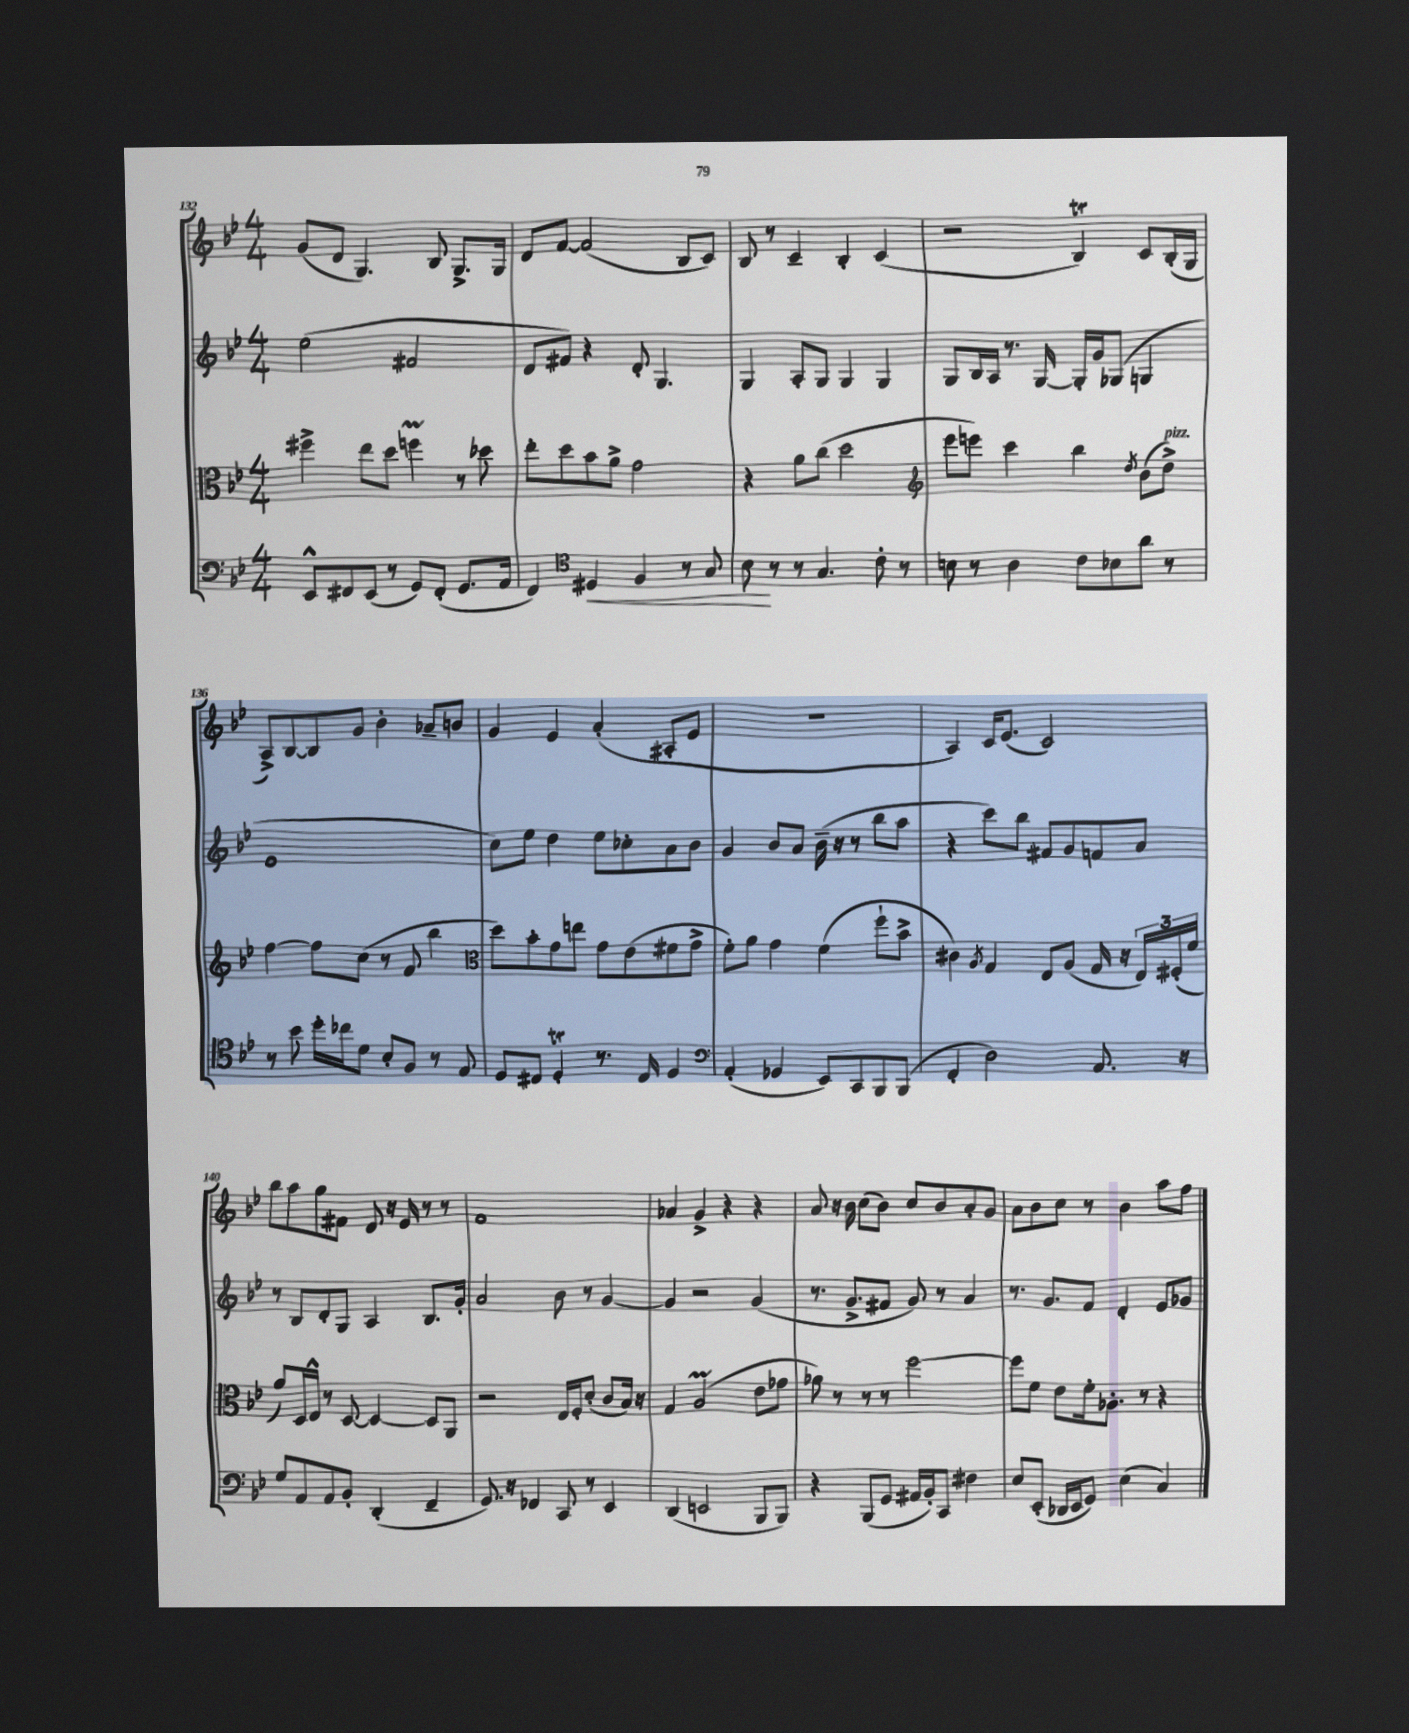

**kern	**dynam	**kern	**kern	**kern
*part4	*part4	*part3	*part2	*part1
*staff4	*staff4	*staff3	*staff2	*staff1
*clefF4	*	*clefC3	*clefG2	*clefG2
*k[b-e-]	*	*k[b-e-]	*k[b-e-]	*k[b-e-]
*M4/4	*	*M4/4	*M4/4	*M4/4
=132	=132	=132	=132	=132
8EE-^^/L	.	4ff#X^\	(2ee-\	(8g/L
8FF#X/	.	.	.	8d/J
(8EE-/J	.	8ee-\L	.	4.G/)
8r	.	8dd\J	.	.
8GG/L)	.	4ffnM\	2f#X/	.
(8FF#'/J	.	.	.	8B-/
8.GG/L	.	8r	.	8.G^/L
.	.	8dd-X\	.	.
16AA/Jk	.	.	.	16G/Jk
=133	=133	=133	=133	=133
4FF/)	.	8ee-'\L	8d/L	8d/L
.	.	8dd\	8f#X/J)	[8f/J
*clefC4	*	*	*	*
!	!LO:HP:b	!	!	!
4D#X/	<	8b-\	4r	(2f/]
.	.	8a^\J	.	.
4F/	.	2g\	8d'/	.
.	.	.	4.G/	.
8r	.	.	.	8B-/L
8G/	.	.	.	8c/J)
=134	=134	=134	=134	=134
8B-\	.	4r	4G/	8B-/
8r	[	.	.	8r
8r	.	8a\L	8A'/L	4c~/
4.G/	.	(8cc\J	8G/J	.
.	.	2dd\	4G/	4B-'/
8c'\	.	.	4G/	(4c/
8r	.	.	.	.
=135	=135	=135	=135	=135
*	*	*clefG2	*	*
8Bn\	.	8eee-\L	8G/L	2r
8r	.	8eeen\J)	16B-/L	.
.	.	.	16A/JJ	.
4A\	.	4ccc\	8.r	.
.	.	.	[16G/	.
8c\L	.	4bb-\	16G'/LL]	4B-T/)
.	.	.	16g/J	.
8B-X\	.	.	(8G-X/J	.
.	.	8qdd/	.	.
8a\J	.	(8b-\L	4Gn/	8c/L
!	!	!LO:TX:a:i:t=pizz.	!	!
8r	.	8dd^\J)	.	(16B-'/L
.	.	.	.	16G/JJ
!!LO:LB:g=z
=136	=136	=136	=136	=136
8r	.	[4ff\	1e-	8A^/L)
8b-\	.	.	.	[8B-/
16dd'\LL	.	8ff\L]	.	8B-/]
16cc-X\J	.	.	.	.
8d\J	.	(8cc\J	.	8g/J
8B-'/L	.	8r	.	4b-'\
8F/J	.	8f/	.	.
8r	.	4bb-\	.	8a-X~/L
8E-/	.	.	.	8bn/J
=137	=137	=137	=137	=137
*	*	*clefC3	*	*
8D/L	.	8dd\L)	8cc\L)	4g/
8C#X/J	.	8b-'\	8ee-\J	.
4Dt'/	.	8g\	4dd\	4e-/
.	.	8een\J	.	.
8.r	.	8g\L	8ee-\L	(4a'/
.	.	(8e-\	8cc-X'\	.
16C#/	.	.	.	.
4D/	.	8f#X\	8a\	8A#X'/L
.	.	8g^\J	8b-\J	8e-/J
=138	=138	=138	=138	=138
*clefF4	*	*	*	*
(4AA'/	.	8f'\L)	4g/	1r
.	.	8a\J	.	.
4GG-X/	.	4g\	8b-/L	.
.	.	.	8a/J	.
8EE-/L)	.	(4f\	(16b-~\	.
.	.	.	16r	.
8CC/	.	.	8r	.
8BBB-/	.	8ff`\L	8bb-\L	.
(8BBB-/J	.	8b-^\J	8aa\J	.
=139	=139	=139	=139	=139
4FF'/	.	4c#X\)	4r	4A/)
.	.	8qA/	.	.
2D\)	.	4G/	8ccc\L)	16c/KL
.	.	.	.	(8.e-/J
.	.	.	8bb-\J	.
.	.	8E-/L	8f#X/L	2c/)
.	.	(8A/J	8g/	.
8.AA/	.	16G/	8fn/	.
.	.	16r	.	.
.	.	24E-/LL)	8a/J	.
.	.	(24F#X'/	.	.
16r	.	.	.	.
.	.	24f/JJ	.	.
!!LO:LB:g=z
=140	=140	=140	=140	=140
8G/L	.	8a/L)	8r	8bb-\L
8AA/	.	16D/L	8B-/L	8aa\
.	.	16E-^^/JJ	.	.
8AA/	.	8r	8d'/	8gg\
8BB-'/J	.	[8D/	8G/J	8f#X\J
(4DD'/	.	4D/_	4A/	8d/
.	.	.	.	16r
.	.	.	.	16e-/
4FF~/	.	8D/L]	8.B-/L	8r
.	.	8AA/J	.	8r
.	.	.	16g'/Jk	.
=141	=141	=141	=141	=141
8.GG/)	.	2r	2a/	1f
16r	.	.	.	.
4FF-X/	.	.	.	.
8CC/	.	16E-/LL	8b-\	.
.	.	16F'/J	.	.
8r	.	(8d'/J	8r	.
4EE-/	.	8c/L	[4g/	.
.	.	16B-/Jk)	.	.
.	.	16r	.	.
=142	=142	=142	=142	=142
(4DD/	.	4G/	4g/]	4a-X/
2EEn/	.	(2Am/	2r	4g^/
.	.	.	.	4r
8BBB-/L	.	8e-\L	(4g/	4r
8BBB-/J)	.	8g-X\J	.	.
=143	=143	=143	=143	=143
4r	.	8a-X\)	8.r	8a/
.	.	8r	.	16r
.	.	.	8.g^/L	16b-\
(8BBB-/L	.	8r	.	(8cc\L
8GG/J	.	8r	8f#X/J	8b-\J)
16AA#X/LL	.	[2ff\	8g/)	8cc/L
16BB-'/J)	.	.	.	.
8CC/J	.	.	8r	8b-/
4F#X\	.	.	4a/	8a'/
.	.	.	.	8g/J
=144	=144	=144	=144	=144
8E-/L	.	8ff\L]	8.r	8a\L
(8EE-'/J	.	8f\J	.	8b-\
.	.	.	8.g/L	.
16DD-X/LL	.	8e-\L	.	8cc\J
16EE-/J	.	.	.	.
8GG/J)	.	16f'\k	8f/J	8r
.	.	8.A-X'\J	.	.
(4E-\	.	.	4d'/	4b-\
.	.	8r	.	.
4C/)	.	4r	8e-/L	8aa\L
.	.	.	8g-X/J	8ff\J
==	==	==	==	==
*-	*-	*-	*-	*-
